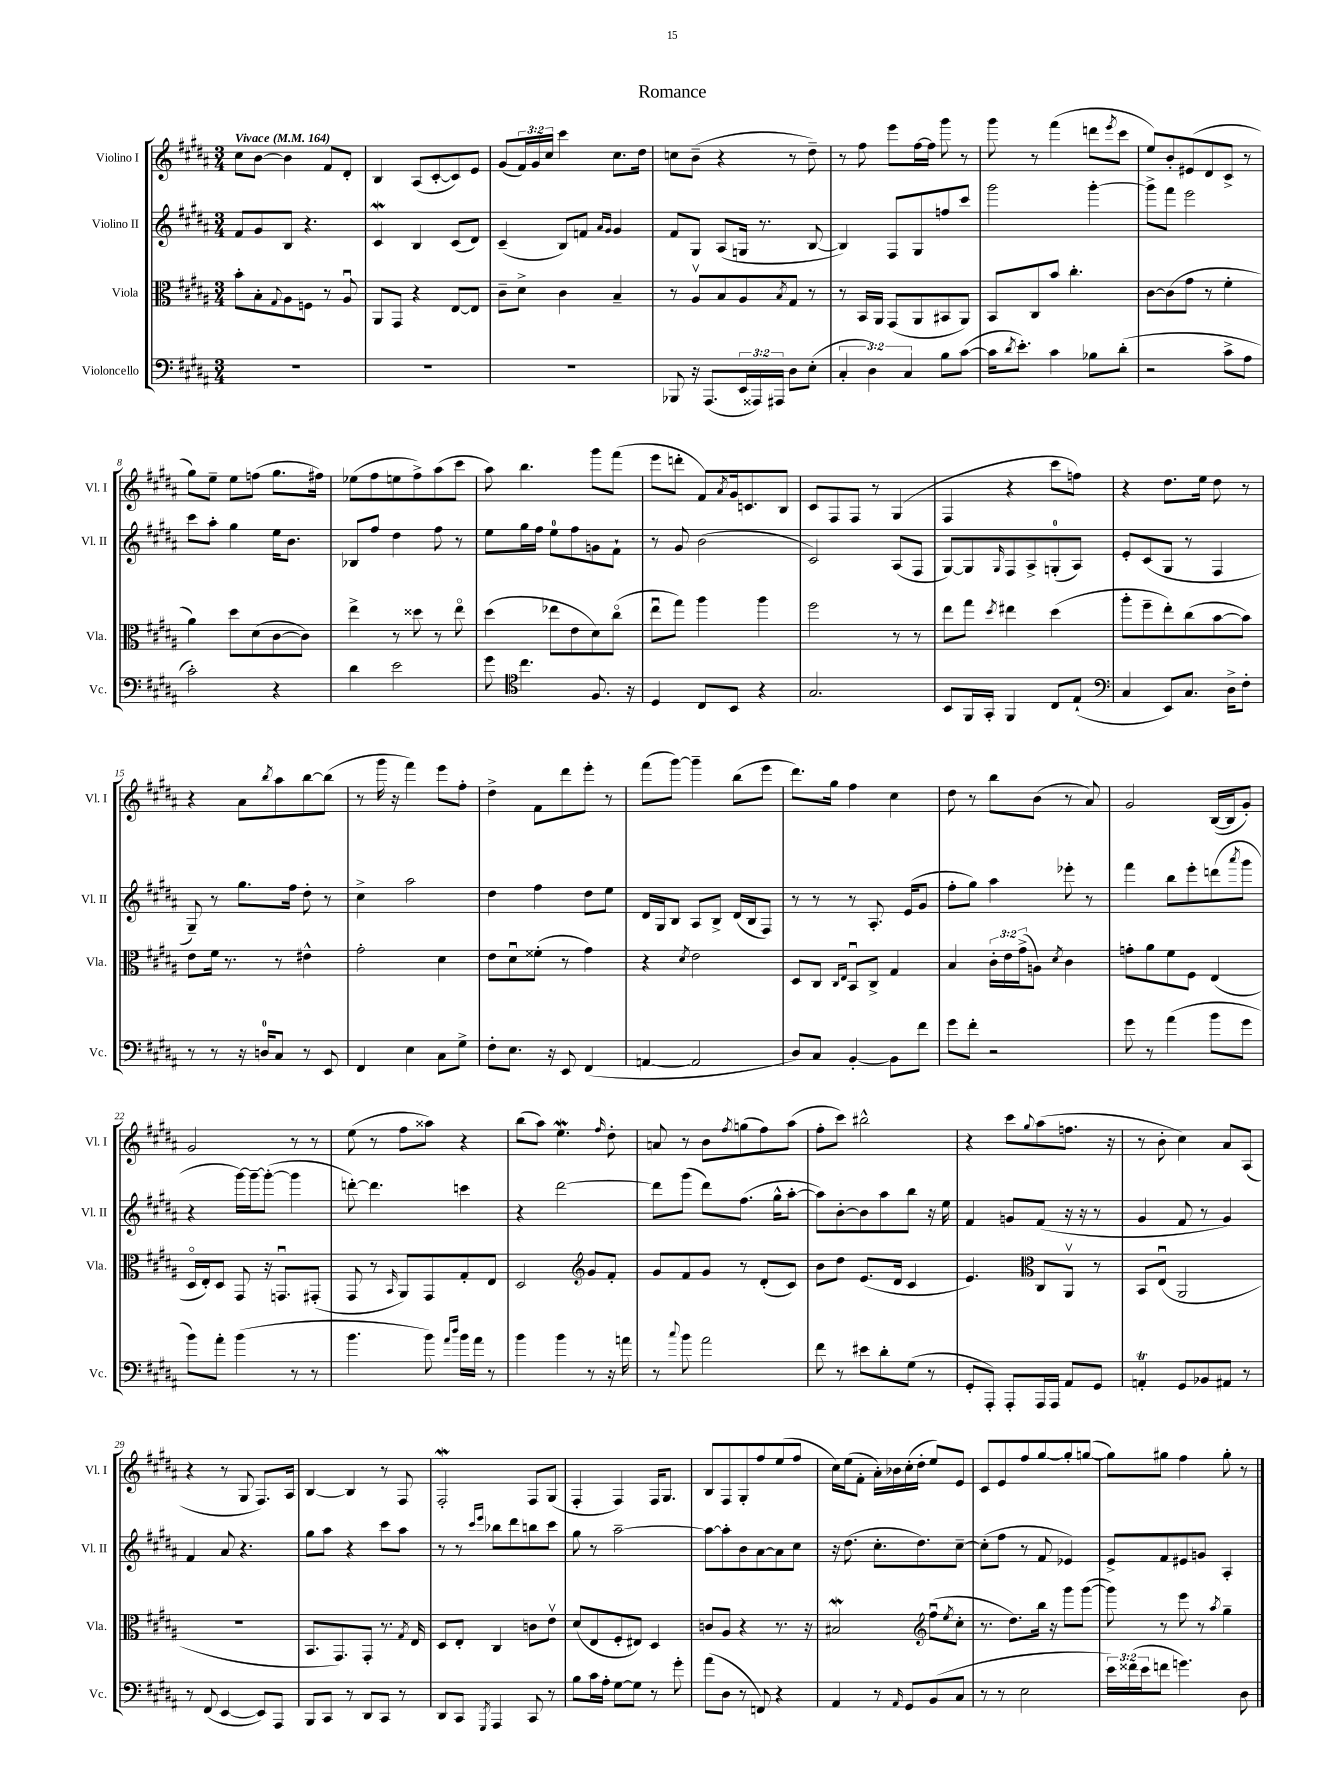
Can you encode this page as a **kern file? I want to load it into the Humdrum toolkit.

**kern	**kern	**kern	**kern
*staff4	*staff3	*staff2	*staff1
*clefF4	*clefC3	*clefG2	*clefG2
*k[f#c#g#d#a#]	*k[f#c#g#d#a#]	*k[f#c#g#d#a#]	*k[f#c#g#d#a#]
*M3/4	*M3/4	*M3/4	*M3/4
*MM164	*MM164	*MM164	*MM164
2.r	8b'\L	8f#/L	8cc#\L
.	8B'\	8g#/	[8b\J
.	8qqG#/	.	.
.	8A#\	8B/J	4b\]
.	8F\J	4.r	.
.	8r	.	8f#/L
.	8A#u/	.	8d#'/J
=	=	=	=
2.r	8AA#/L	4c#/	4B/
.	8GG#/J	.	.
.	4r	4B/	(8A#/L
.	.	.	[8c#'/
.	[8E/L	(8c#/L	8c#/])
.	8E/]J	8d#/J)	8e/J
=	=	=	=
2.r	8c#~\L	(4c#~/	(8g#/L
.	8d#^\J	.	24f#/L)
.	.	.	24g#/
.	.	.	24cc#/JJ
.	4c#\	8B/L)	4ccc#\
.	.	8f/J	.
.	.	16qqa#/LL	.
.	.	16qqg#/JJ	.
.	4B~/	4g#/	8.cc#\L
.	.	.	16dd#\Jk
=	=	=	=
8BBB-/	8r	8f#/L	8cc\L
16r	8A#v/L	8G#/J	(8b~\J
(8.AAA#/L	.	.	.
.	8B/	(8A#/L	4r
24EE/L	8A#/	16G/Jk	.
24AAA##/)	.	.	.
.	.	8.r	.
24AAA#/JJ	.	.	.
.	8qB/	.	.
8D#\L	8G#/J	.	8r
(8E'\J	8r	[8B/	8dd#~\)
=	=	=	=
6C#'/	8r	4B/])	8r
.	16BB/LL	.	8ff#\
6D#\)	.	.	.
.	16AA#/JJ	.	.
.	(8GG#/L	8F#/L	8eee\L
6C#/	.	.	.
.	8AA#/	8G#/	[16ff#\L
.	.	.	16ff#\]JJ
8B\L	8BB#/	8ff/	8ggg#\
([8c#\J	8AA#/J)	8ccc#/J	8r
=	=	=	=
16c#\]LK	8BB/L	2ggg#\	8ggg#\
8qd#/	.	.	.
8.e'\J)	.	.	.
.	8C#/	.	8r
4c#\	8b/J	.	(4fff#\
.	4.cc#'\	.	.
8B-\L	.	[4ggg#'\	8ddd\L
.	.	.	8qeee/
(8d#'\J	.	.	8ccc#\J
=	=	=	=
2r	[8c#\L	8ggg#^\]L	8ee/L)
.	(8c#\]	8fff#\J	8b'/
.	8g#\J	2eee\	(8e#/
.	8r	.	8d#/
8c#^\L	4f#'\	.	8c#^/J
8A#\J	.	.	8r
=	=	=	=
2c#'\)	4a#\)	8ccc#\L	8gg#\L)
.	.	8aa#'\J	8ee~\J
.	8dd#\L	4gg#\	8ee\L
.	(8d#\	.	(8ff\J
4r	[8c#\	16ee\LK	8.gg#\L
.	.	8.b\J	.
.	8c#\]J)	.	.
.	.	.	16ff#\Jk)
=	=	=	=
4d#\	4ee^\	8B-/L	(8ee-\L
.	.	8ff#/J	8ff#\
2e\	8r	4dd#\	8ee\
.	8dd##\	.	8ff#^\)
.	8r	8ff#\	(8aa#\
.	8eeo\	8r	8ccc#\J
=	=	=	=
8g#\	(4dd#\	8ee\L	8aa#\)
*clefC4	*	*	*
4.cc#\	.	16gg#\L	4.bb\
.	.	16ff#\JJ	.
.	8ee-\L	8ee\L	.
.	8e\	8ff#\	.
8.F#/	8d#\)	8g\	8ggg#\L
.	(8cc#o\J	8f#`\J	(8fff#\J
16r	.	.	.
=	=	=	=
4D#/	8eeu\L	8r	8eee\L
.	8gg#\J)	8g#/	8ddd'\J
8C#/L	4aa#\	(2b\	8f#/L)
.	.	.	8qa#/
8BB/J	.	.	16g#/k
.	.	.	8.c/
4r	4aa#\	.	.
.	.	.	8B/J
=	=	=	=
2.G#/	2ff#\	2c#/)	8c#/L
.	.	.	8F#/
.	.	.	8F#/J
.	.	.	8r
.	8r	(8A#/L	(4G#/
.	8r	8F#/J	.
=	=	=	=
8BB/L	8ee\L	[8G#/L)	4F#/
16FF#/L	8gg#\J	8G#/]	.
16GG#'/JJ	.	.	.
.	8qdd#/	16qqG#/	.
4FF#/	4ee#\	8F#/	4r
.	.	8A#^/	.
8C#/L	(4dd#\	(8G'/	8ccc#\L
(8E`/J	.	8A#/J)	8ff\J)
=	=	=	=
*clefF4	*	*	*
4C#/	8aa#'\L	8e'/L	4r
.	8ff#~\	(8c#/	.
8EE/L)	8ee'\)	8G#/J	8.dd#\L
8.C#/J	(8cc#\	8r	.
.	.	.	16ee\Jk
.	[8b\	4F#/	8dd#\
16D#^\LK	.	.	.
8F#'\J	8b\]J)	.	8r
=	=	=	=
8r	8e\L	8G#~/)	4r
8r	16f#\Jk	8r	.
.	8.r	.	.
16r	.	8.gg#\L	8a#\L
16D/LK	.	.	.
.	.	.	8qbb/
8C#/J	8r	.	8aa#\
.	.	16ff#\Jk	.
8r	4e#^^\	8dd#'\	[8bb\
8EE/	.	8r	(8bb\]J
=	=	=	=
4FF#/	2g#'\	4cc#^\	8r
.	.	.	16ggg#\
.	.	.	16r
4E\	.	2aa#\	4fff#\)
8C#\L	4d#\	.	8eee\L
8G#^\J	.	.	8ff#'\J
=	=	=	=
8F#'\L	8e\L	4dd#\	4dd#^\
8.E\J	8d#u\	.	.
.	(8f##'\J	4ff#\	8f#\L
16r	.	.	.
8EE/	8r	.	8ddd#\
(4FF#/	4g#\)	8dd#\L	8eee'\J
.	.	8ee\J	8r
=	=	=	=
[4AA/	4r	16d#/LL	(8fff#\L
.	.	16G#/J	.
.	.	8B/J	[8ggg#\J)
.	8qd#/	.	.
2AA/]	2e\	8A#/L	4ggg#~\]
.	.	8B^/J	.
.	.	(16d#/LL	(8bb\L
.	.	16B/J	.
.	.	8F#/J)	8eee\J
=	=	=	=
8D#/L)	8D#/L	8r	8.ddd#\L)
8C#/J	8C#/J	8r	.
.	.	.	16gg#\Jk
.	16qqC#/LL	.	.
.	16qqE/JJ	.	.
[4BB'/	8BBu/L	8r	4ff#\
.	8C#^/J	8.A#'/	.
8BB\]L	4G#/	.	4cc#\
.	.	(16e/LK	.
8f#\J	.	8g#/J	.
=	=	=	=
8g#\L	4B/	8ff#'\L	8dd#\
8f#'\J	.	8gg#\J)	8r
2r	24c#'\LL	4aa#\	8bb\L
.	24e\	.	.
.	(24g#^\J	.	.
.	8A\J)	.	(8b\J
.	8qd#/	.	.
.	4c#\	8eee-'\	8r
.	.	8r	8a#/)
=	=	=	=
8g#\	8g'\L	4fff#\	2g#/
8r	8a#\	.	.
(4a#\	8f#\	8bb\L	.
.	8F#\J	8eee'\	.
8b\L	(4E/	(8ddd\	([16B/LL
.	.	.	16B/]J
.	.	8qaaa#/	.
8g#\J	.	8ggg#\J	8g#'/J)
=	=	=	=
8b\L)	16D#o/LL	4r	2g#/
.	16E'/J)	.	.
8a#'\J	8D#/J	.	.
(4b\	8GG#/	[16ggg#\LL)	.
.	.	16ggg#~\_J	.
.	16r	(8ggg#'\_J	.
.	8.GGu/L	.	.
8r	.	4ggg#\]	8r
8r	(8GG#'/J	.	8r
=	=	=	=
4.b\	8GG#/	[8ddd'\)	(8ee\
.	8r	4.ddd\]	8r
.	16qqBB/	.	.
.	8AA#/L)	.	8ff#\L
8b\)	8GG#/	.	8aa##\J)
16qqa#/LL	.	.	.
16qqdd#/JJ	.	.	.
16b\LL	8G#'/	4ccc\	4r
16a#\JJ	.	.	.
8r	8E/J	.	.
=	=	=	=
4b\	2D#/	4r	(8bb\L
.	.	.	8aa#\J)
4b\	.	[2ddd#\	4.ee\
*	*clefG2	*	*
8r	8g#/L	.	.
.	.	.	16qqff#/
16r	8f#'/J	.	8dd#'\
16a\	.	.	.
=	=	=	=
8r	8g#/L	8ddd#\]L	8a/
8qqcc#/	.	.	.
8b\	8f#/	(8ggg#\J	8r
2a#\	8g#/J	8ddd#\L)	8b\L
.	.	.	8qff#/
.	8r	(8.ff#\J	(8gg\
.	(8d#'/L	.	8ff#\)
.	.	16gg#^^\LK	.
.	8c#/J)	[8aa#'\J	(8aa#\J
=	=	=	=
8f#\	8b\L	8aa#\]L)	8ff#'\L
8r	8dd#\J	[8b'\	8ccc#\J)
8e#\L	(8.e/L	8b\]	2bb#^^\
8d#'\	.	8aa#\	.
.	16d#/Jk	.	.
(8G#\J	4c#/	8bb\J	.
8r	.	16r	.
.	.	16ee\	.
=	=	=	=
8GG#'/L	4.e/)	4f#/	4r
8AAA#'/J)	.	.	.
8AAA#'/L	.	8g/L	8ccc#\L
*	*clefC3	*	*
.	.	.	8qqgg#/
16AAA#/L	8C#/L	(8f#/J	(8aa#\
16AAA#/JJ	.	.	.
8AA#/L	8AA#v/J	16r	8.ff\J
.	.	16r	.
8GG#/J	8r	8r	.
.	.	.	16r
=	=	=	=
4AA'/	8BB/L	4g#/	8r
.	(8Eu/J	.	8b'\
8GG#/L	2AA#/	8f#/	4cc#\)
8BB-/	.	8r	.
8AA#/J	.	4g#/)	8a#/L
8r	.	.	(8A#/J
=	=	=	=
8r	2.r	4f#/	4r
(8FF#/	.	.	.
[4EE/	.	8a#/	8r
.	.	4.r	8G#/
8EE/]L)	.	.	8.F#/L)
8AAA#/J	.	.	.
.	.	.	16A#/Jk
=	=	=	=
8BBB/L	8.BB/L	8gg#\L	[4B/
8CC#/J	.	8aa#\J	.
.	8.GG#/)	.	.
8r	.	4r	4B/]
8DD#/L	8GG#'/J	.	.
8CC#/J	8.r	8ccc#\L	8r
8r	.	8aa#\J	8F#/
.	8qG#/	.	.
.	16E/	.	.
=	=	=	=
8DD#/L	8D#/L	8r	2F#'/
8CC#/J	8E'/J	8r	.
.	.	16qqccc#/LL	.
8qGGG#/	.	16qqeee/JJ	.
4AAA#/	4C#/	8bb-\L	.
.	.	8ddd#\	.
8CC#/	8c\L	8bb\	8F#/L
8r	8ev\J	8ccc#\J	(8G#/J
=	=	=	=
8B\L	(8d#/L	8gg#\	4F#'/
16c#\L	8E/	8r	.
16A#'\JJ	.	.	.
[8G#\L	8F#'/	[2aa#~\	4F#/)
8G#\]J	8E#/J)	.	.
8r	4D#/	.	16F#/LK
.	.	.	8.G#/J
8g#'\	.	.	.
=	=	=	=
(8a#\L	8c/L	8aa#\_L	8B/L
8D#\J	8A#/J	8aa#'\]	8F#/
8r	4r	8b\	8G#'/
8FF/)	.	[8a#\	8ff#/
4r	8.r	8a#\]	(8ee/
.	.	8cc#\J	8ff#/J
.	16r	.	.
=	=	=	=
4AA#/	2B#/	16r	16cc#\LL)
.	.	(8.dd#\	(16ee\J
.	.	.	8f#'\J
8r	.	8.cc#'\L	16a#'\LL)
.	.	.	16b-\
16qqAA#/	.	.	.
8GG#/L	.	.	(16cc#'\
.	.	8.dd#\)	16dd#'\JJ
*	*clefG2	*	*
(8BB/	(8ff#u\L	.	8ee/L)
.	8qee/	.	.
8C#/J	8cc#'\J	[8cc#~\J	8e/J
=	=	=	=
8r	8.r	(8cc#'\]L	8c#/L
8r	.	8ff#\J	8e/
.	8.dd#\L)	.	.
2E\	.	8r	8ff#/
.	16bb\Jk	8f#/	[8gg#/
.	16r	.	.
.	8ggg#\L	4e-/)	8gg#'/]
.	([8ggg#\J	.	([8gg/J
=	=	=	=
24e\LL)	8ggg#\])	8e^/L	8gg\]L)
(24f##\	.	.	.
24e\J	.	.	.
8f\J	8r	8f#/	8gg#\J
4.g\)	8eee\	8e#/	4ff#\
.	8r	8g/J	.
.	8qaa#/	.	.
.	4gg#~\	4A#'/	8gg#'\
8D#\	.	.	8r
==	==	==	==
*-	*-	*-	*-
